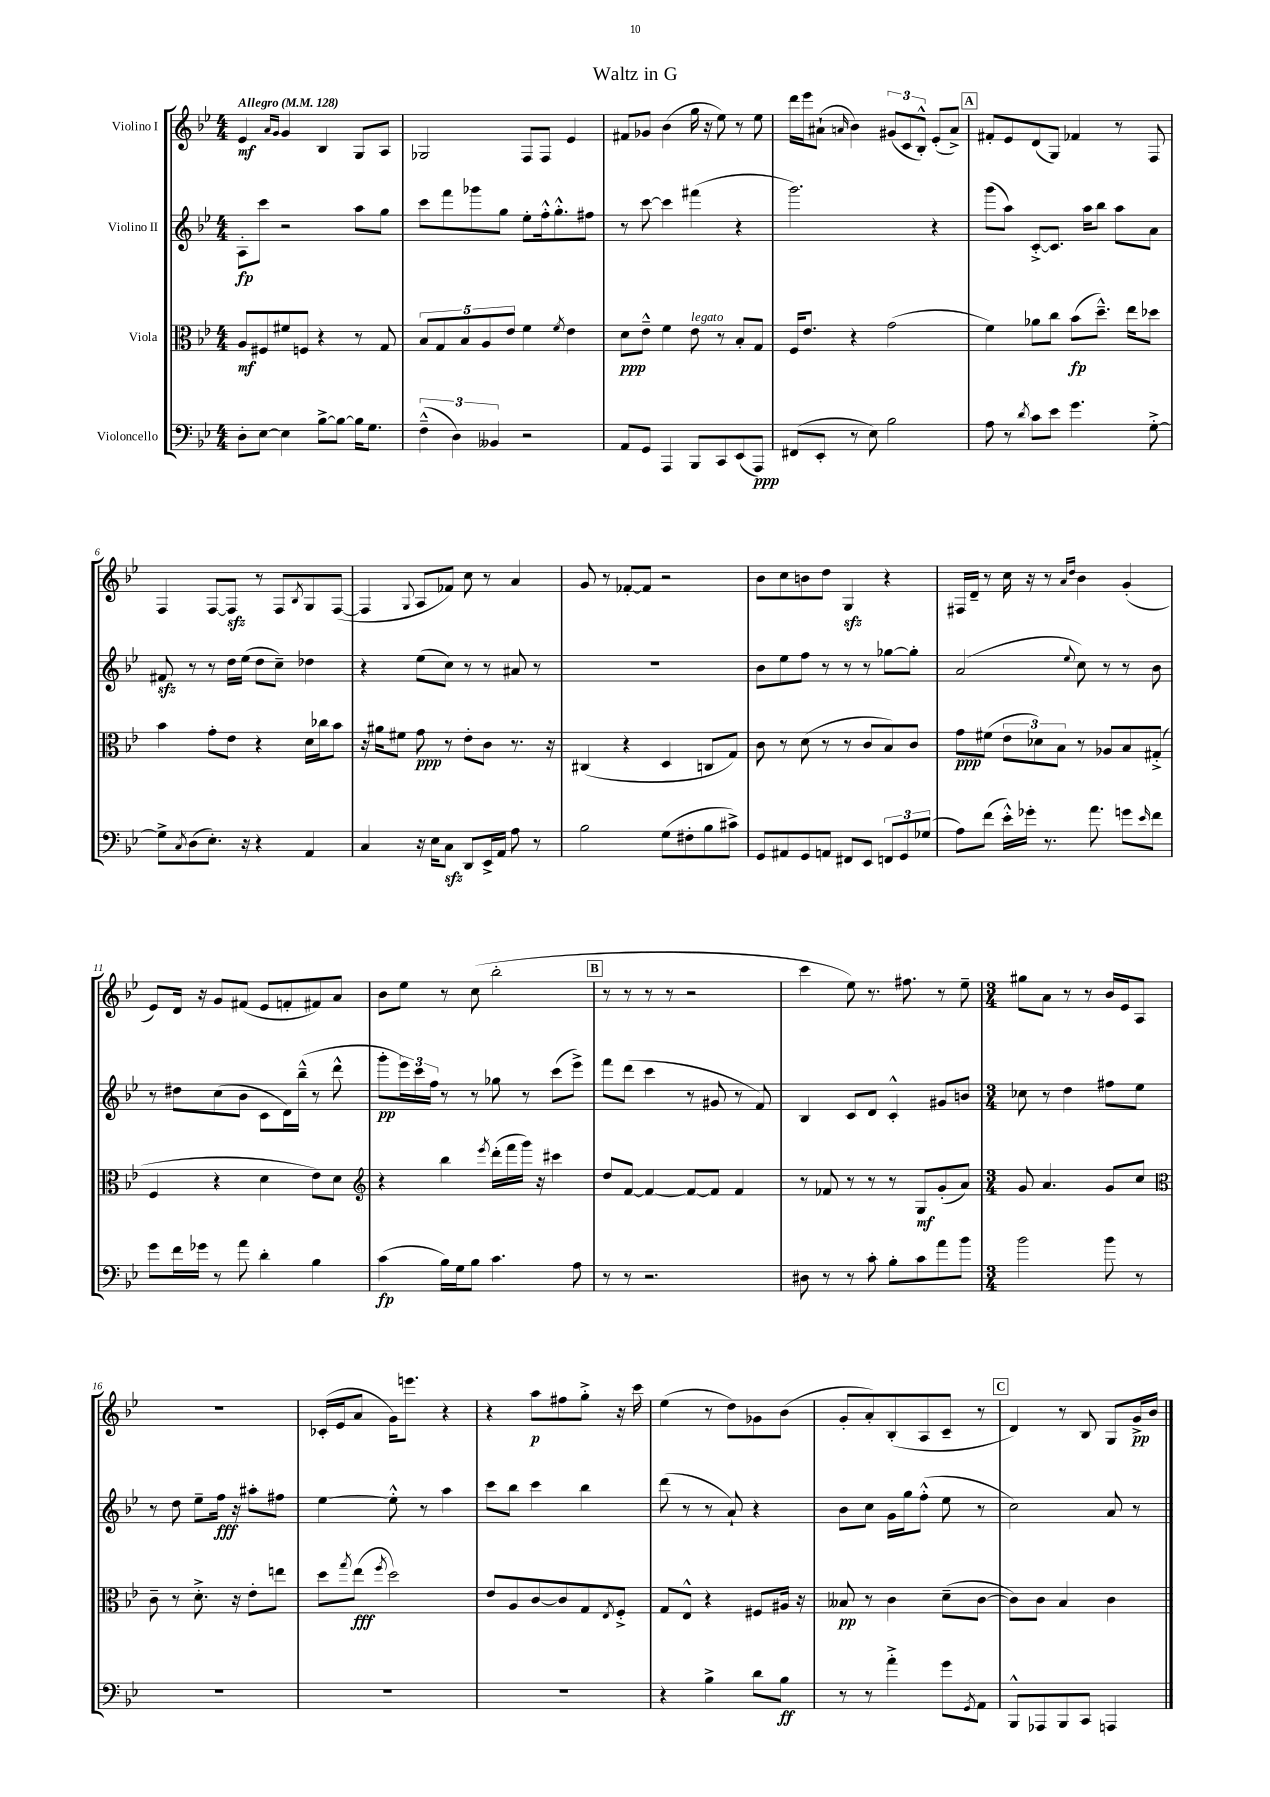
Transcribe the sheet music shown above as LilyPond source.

\header { title = "Waltz in G" }
<<
\new StaffGroup <<
\new Staff = "s0" \with { instrumentName = "Violino I" } {
    \clef treble \key bes \major \numericTimeSignature \time 4/4 \tempo "Allegro" 4 = 128
    ees'4\mf \grace { a'16 g'16 } g'4 bes4 g8 a8 |
    ges2 f8 f8 ees'4 |
    fis'8 ges'8 bes'4( g''16 r16 ees''8) r8 ees''8 |
    d'''16 ees'''16 ais'8-!( \grace { a'16 } bes'4) \tuplet 3/2 { gis'8( c'8 bes8-.-^) } ees'8-.( a'8->) |
    \mark \markup { \box "A" } fis'8-. ees'8 d'8( g8) fes'4 r8 f8 |
    f4 f8~ f8\sfz r8 f8 \acciaccatura { bes8 } g8 f8~( |
    f4 \appoggiatura { g8 } a8 fes'8) c''8 r8 a'4 |
    g'8 r8 fes'8~-. fes'8 r2 |
    bes'8 c''8 b'8 d''8 g4\sfz r4 |
    fis16 d'16-- r8 c''16 r16 r8 \grace { a'16 d''16 } bes'4 g'4-.( |
    ees'8) d'16 r16 g'8 fis'8( ees'8 f'8-. fis'8) a'8 |
    bes'8 ees''8 r8 c''8( bes''2-. |
    \mark \markup { \box "B" } r8 r8 r8 r8 r2 |
    c'''4 ees''8) r8. fis''8. r8 ees''8-- |
    \numericTimeSignature \time 3/4 gis''8 a'8 r8 r8 bes'16 ees'16 a8 |
    R2. |
    ces'16-.( ees'16 a'8 g'16) e'''8. r4 |
    r4 a''8\p fis''8 g''8-.-> r16 c'''16 |
    ees''4( r8 d''8) ges'8 bes'8( |
    g'8-. a'8-.) bes8-.( a8 c'8-- r8 |
    \mark \markup { \box "C" } d'4) r8 bes8 g8 g'16->\pp bes'16 \bar "|." |
}
\new Staff = "s1" \with { instrumentName = "Violino II" } {
    \clef treble \key bes \major \numericTimeSignature \time 4/4
    a8-.\fp c'''8 r2 a''8 g''8 |
    c'''8 f'''8 ges'''8 g''8 ees''8-. f''16-.-^ g''8.-.-^ fis''8 |
    r8 c'''8~ c'''4 fis'''4( r4 |
    g'''2.) r4 |
    \mark \markup { \box "A" } g'''8( a''8) c'8~-.-> c'8. a''16 bes''8 a''8 a'8 |
    fis'8\sfz r8 r8 d''16 ees''16( d''8 c''8--) des''4 |
    r4 ees''8( c''8) r8 r8 ais'8 r8 |
    R1 |
    bes'8 ees''8 f''8 r8 r8 r8 ges''8~ ges''8-. |
    a'2( \appoggiatura { ees''8 } c''8) r8 r8 bes'8 |
    r8 dis''8 c''8( bes'8 c'8 d'16) bes''16---^( r8 d'''8-^ |
    g'''8-.\pp \tuplet 3/2 { ees'''16) c'''16 f''16 } r8 r8 ges''8 r8 c'''8( ees'''8->) |
    \mark \markup { \box "B" } f'''8 d'''8( c'''4 r8 gis'8 r8 f'8) |
    bes4 c'8 d'8 c'4-.-^ gis'8 b'8 |
    \numericTimeSignature \time 3/4 ces''8 r8 d''4 fis''8 ees''8 |
    r8 d''8 ees''8-- f''16\fff r16 ais''8-. fis''8 |
    ees''4~ ees''8-.-^ r8 a''4 |
    c'''8 bes''8 c'''4 bes''4 |
    d'''8( r8 r8 a'8-!) r4 |
    bes'8 c''8 g'16 g''16 f''8-.-^( ees''8 r8 |
    \mark \markup { \box "C" } c''2) a'8 r8 \bar "|." |
}
\new Staff = "s2" \with { instrumentName = "Viola" } {
    \clef alto \key bes \major \numericTimeSignature \time 4/4
    a8\mf fis8 fis'8 f8 r4 r8 g8 |
    \tuplet 5/4 { bes8 g8 bes8 a8 ees'8 } f'4 \acciaccatura { f'8 } ees'4 |
    d'8\ppp ees'8---^ f'4 ees'8^\markup { \italic "legato" } r8 bes8-. g8 |
    f16 ees'8. r4 g'2( |
    \mark \markup { \box "A" } f'4) aes'8 c''8 bes'8\fp( d''8.---^) ees''16 des''8 |
    bes'4 g'8-. ees'8 r4 d'16 ces''16 bes'8 |
    r16 ais'16 fis'8 g'8\ppp r8 ees'8-. c'8 r8. r16 |
    cis4( r4 d4 c8 g8) |
    c'8 r8 d'8( r8 r8 c'8 bes8) c'8 |
    g'8\ppp fis'8( \tuplet 3/2 { ees'8 des'8) bes8 } r8 aes8 bes8 gis8-.->( |
    f4 r4 d'4 ees'8) d'8 |
    \clef treble r4 bes''4 \acciaccatura { ees'''8 } d'''16-.( f'''16 g'''16) r16 cis'''4 |
    \mark \markup { \box "B" } d''8 f'8~ f'4~ f'8~ f'8 f'4 |
    r8 fes'8 r8 r8 r8 g8\mf g'8-.( a'8) |
    \numericTimeSignature \time 3/4 g'8 a'4. g'8 c''8 |
    \clef alto c'8-- r8 d'8.-.-> r16 ees'8-. e''8 |
    d''8 \acciaccatura { g''8 } ees''8\fff( \acciaccatura { f''8 } d''2) |
    ees'8 a8 c'8~ c'8 g8 \acciaccatura { ees8 } f8-.-> |
    g8 ees8-^ r4 fis8 ais16 r16 |
    beses8\pp r8 c'4 d'8--( c'8~ |
    \mark \markup { \box "C" } c'8) c'8 bes4 c'4 \bar "|." |
}
\new Staff = "s3" \with { instrumentName = "Violoncello" } {
    \clef bass \key bes \major \numericTimeSignature \time 4/4
    d8-. ees8~ ees4 bes8~-> bes8~ bes16 g8. |
    \tuplet 3/2 { f4---^( d4) beses,4 } r2 |
    a,8 g,8 a,,4 bes,,8 c,8 ees,8( a,,8\ppp) |
    fis,8( ees,8-. r8 ees8) bes2 |
    \mark \markup { \box "A" } a8 r8 \acciaccatura { d'8 } c'8 ees'8 g'4. g8~-.-> |
    g8-> \acciaccatura { c8 } d8( ees8.-.) r16 r4 a,4 |
    c4 r16 ees16 c8\sfz d,8 ees,16-> a,16 a8 r8 |
    bes2 g8( fis8-. bes8 cis'8->) |
    g,8 ais,8 g,8 a,8 fis,8 ees,8 \tuplet 3/2 { f,8 g,8 ges8( } |
    a8) f'8( ees'16-.-^) ges'16-. r8. a'8. g'8 \grace { ees'16 } f'8 |
    g'8 f'16 ges'16 r8 a'8 d'4-. bes4 |
    c'4\fp( bes16) g16 bes8 c'4. a8 |
    \mark \markup { \box "B" } r8 r8 r2. |
    dis8 r8 r8 c'8-. bes8-. c'8 a'8 bes'8 |
    \numericTimeSignature \time 3/4 bes'2 bes'8 r8 |
    R2. |
    R2. |
    R2. |
    r4 bes4-> d'8 bes8\ff |
    r8 r8 a'4-.-> g'8 \acciaccatura { g,8 } a,8 |
    \mark \markup { \box "C" } bes,,8-^ aes,,8 bes,,8 c,8 a,,4 \bar "|." |
}
>>
>>
